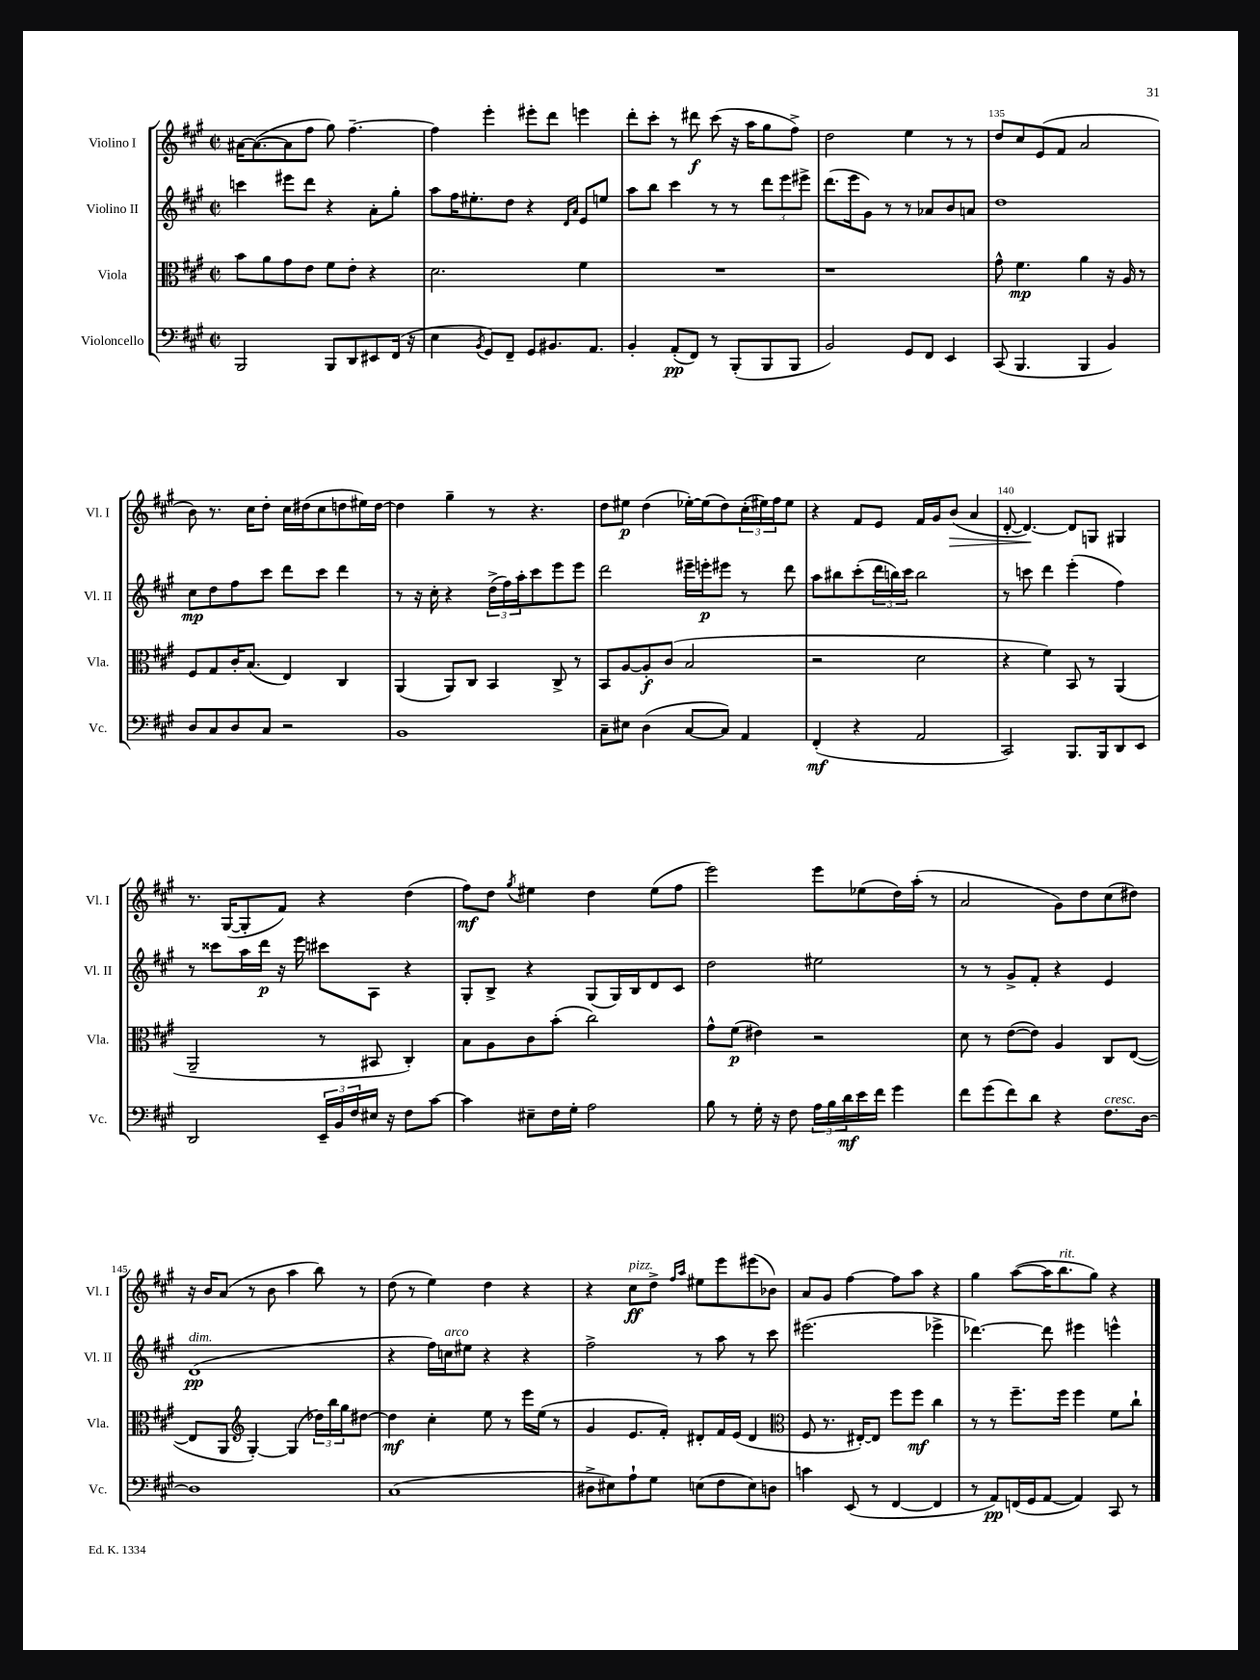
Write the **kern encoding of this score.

**kern	**kern	**kern	**kern
*staff4	*staff3	*staff2	*staff1
*clefF4	*clefC3	*clefG2	*clefG2
*k[f#c#g#]	*k[f#c#g#]	*k[f#c#g#]	*k[f#c#g#]
*M2/2	*M2/2	*M2/2	*M2/2
*met(c|)	*met(c|)	*met(c|)	*met(c|)
2BBB/	8b\L	4ccc\	[16a#\LK
.	.	.	(8.a#\_
.	8a\	.	.
.	8g#\	8eee#\L	8a#\]
.	8e\J	8ddd\J	8ff#\J
8BBB/L	8f#\L	4r	8gg#\)
8DD/	8e'\J	.	[4.ff#~\
8EE#/	4r	8a'\L	.
(16FF#/Jk	.	8gg#'\J	.
16r	.	.	.
=	=	=	=
4E\	2.d\	8aa\L	4ff#\]
.	.	16ff#\K	.
.	.	8.ee#'\	.
8qBB/	.	.	.
8GG#/L)	.	.	4eee'\
8FF#~/J	.	8dd\J	.
8GG#/L	.	4r	8eee#'\L
8.BB#/	.	.	8ddd\J
.	.	16qqd/LL	.
.	.	16qqa/JJ	.
.	4f#\	8e/L	4eee\
8.AA/J	.	.	.
.	.	8ee/J	.
=	=	=	=
4BB'/	1r	8aa\L	8ddd'\L
.	.	8bb\J	8ccc#'\J
(8AA'/L	.	4ccc#\	8r
8FF#/J)	.	.	8ddd#\
8r	.	8r	(8ccc#\
(8BBB'/L	.	8r	16r
.	.	.	16aa\LK
8BBB/	.	12ddd\L	8gg#\
.	.	12eee\	.
8BBB/J	.	.	8ff#^\J)
.	.	12eee#^\J	.
=	=	=	=
2BB/)	1r	(8.ddd\L	2dd\
.	.	16eee\k	.
.	.	8g#\J)	.
.	.	8r	.
8GG#/L	.	8r	4ee\
8FF#/J	.	8a-/L	.
4EE/	.	8b/	8r
.	.	8a/J	8r
=	=	=	=
(8CC#/	8g#^^\	1dd	8dd/L
4.BBB/	4.f#\	.	8cc#/
.	.	.	(8e/
.	.	.	8f#/J
4BBB/	4a\	.	2a/
4BB/)	16r	.	.
.	16A/	.	.
.	8r	.	.
=	=	=	=
8D/L	8F#/L	8cc#\L	8b\)
8C#/	8G#/	8dd\	8.r
8D/	16c#'/K	8ff#\	.
.	(8.B/J	.	16cc#\LK
8C#/J	.	8ccc#\J	8dd'\J
2r	4E/)	8ddd\L	16cc#\LL
.	.	.	(16dd#\J
.	.	8ccc#\J	8cc#\
.	4C#/	4ddd\	8dd\
.	.	.	16ee#\L)
.	.	.	[16dd\JJ
=	=	=	=
1BB	(4AA/	8r	4dd\]
.	.	16r	.
.	.	16cc#'\	.
.	8AA/L)	4r	4gg#~\
.	8C#/J	.	.
.	4BB/	(24dd^\LL	8r
.	.	24ff#\)	.
.	.	24aa'\J	.
.	.	8ccc#\	4.r
.	8C#^/	8eee\	.
.	8r	8eee\J	.
=	=	=	=
8C#~\L	8BB/L	2ddd\	8dd\L
8E#\J	[8A/	.	8ee#\J
(4D\	8A'/]	.	(4dd\
.	(8c#/J	.	.
[8C#/L	2B/	16eee#~\LL	[16ee-'\LL)
.	.	16eee'\J	(16ee-\]J
8C#/]J)	.	8eee#\J	8dd\)
4AA/	.	8r	(24cc#'\L
.	.	.	24ee#\)
.	.	.	24ff#\J
.	.	8ddd\	8ee#\J
=	=	=	=
(4FF#'/	2r	8aa\L	4r
.	.	8bb#\	.
4r	.	(8ccc#'\	8f#/L
.	.	24ddd\L	8e/J
.	.	24bb\)	.
.	.	24ccc#\JJ	.
2AA/	2d\	2bb\	16f#/LL
.	.	.	16g#/J
.	.	.	(8b/J
.	.	.	4a/
=	=	=	=
2CC#/)	4r	8r	[8d'/
.	.	8ccc\	4.d/_)
.	4f#\)	4ddd\	.
8.BBB/L	8BB/	(4eee'\	8d/]L
.	8r	.	8G/J
16BBB/k	.	.	.
8DD/	(4AA/	4ff#\)	4G#/
8EE/J	.	.	.
=	=	=	=
2DD/	2AA~/	8r	8.r
.	.	8ccc##\L	.
.	.	.	([16G#/LK
.	.	16aa\L	8G#'/]
.	.	16ddd\JJ	.
.	.	16r	8f#/J)
.	.	16eee\	.
24EE~/LL	8r	8ccc#\L	4r
24BB/	.	.	.
24F#/	.	.	.
16E#/JJ	8BB#/	8A\J	.
16r	.	.	.
8F#\L	4C#'/)	4r	(4dd\
[8c#\J	.	.	.
=	=	=	=
4c#\]	8B\L	8G#'/L	8ff#\L)
.	8A\	8B^/J	8dd\J
.	.	.	8qgg#/
8E#~\L	8c#\	4r	4ee#\
16F#\L	(8b'\J	.	.
16G#'\JJ	.	.	.
2A\	2cc#\)	(8G#/L	4dd\
.	.	16G#/L)	.
.	.	16B/J	.
.	.	8d/	(8ee#\L
.	.	8c#/J	8ff#\J
=	=	=	=
8B\	8g#^^\L	2dd\	2eee\)
8r	(8f#\J	.	.
16G#'\	4e#\)	.	.
16r	.	.	.
8F#\	.	.	.
24A\LL	2r	2ee#\	8eee\L
24B\	.	.	.
24d\	.	.	.
16e\	.	.	(8ee-\
16f#\JJ	.	.	.
4g#\	.	.	16dd\L)
.	.	.	(16aa'\JJ
.	.	.	8r
=	=	=	=
8f#\L	8d\	8r	2a/
(8g#\	8r	8r	.
8f#\)	([8e\L	8g#^/L	.
8d\J	8e\]J)	8f#'/J	.
4r	4A/	4r	8g#\L)
.	.	.	8dd\
8.F#\L	8C#/L	4e/	(8cc#\
.	([8E/J	.	8dd#\J)
[16D\Jk	.	.	.
=	=	=	=
1D]	8E/]L	(1d	16r
.	.	.	16b/LK
.	8AA/J	.	(8a/J
*	*clefG2	*	*
.	[4G#'/)	.	8r
.	.	.	8b\
.	(4G#/]	.	4aa\
.	24dd-\LL)	.	8bb\)
.	24bb\	.	.
.	24gg#\J	.	.
.	[8dd#\J	.	8r
=	=	=	=
(1C#	4dd#\]	4r	(8dd\
.	.	.	8r
.	4cc#'\	16ff#\LL)	4ee\)
.	.	16cc\J	.
.	.	8ee#\J	.
.	8ee\	4r	4dd\
.	8r	.	.
.	16eee\LL	4r	4r
.	(16ee\JJ	.	.
.	8r	.	.
=	=	=	=
8D#^\L	4g#/	2ff#^\	4r
8E#\)	.	.	.
8A`\	8.e/L	.	8cc#\L
8G#\J	.	.	8dd^\J
.	16f#'/Jk)	.	.
.	.	.	16qqff#/LL
.	.	.	16qqaa/JJ
(8E\L	8d#'/L	8r	8ee#\L
8F#\	16f#/L	8aa\	8eee\
.	(16e/JJ	.	.
8E\)	4d#/	8r	(8eee#\
8D\J	.	8ccc#\	8b-\J)
=	=	=	=
*	*clefC3	*	*
4c\	8F#/	(2.eee#\	8a/L
.	8.r	.	8g#/J
(8EE/	.	.	[4ff#\
.	[16E#'/LK)	.	.
8r	8E#/]J	.	.
[4FF#/	8ff#\L	.	8ff#\]L
.	8ff#\J	.	8aa\J
4FF#/]	4cc#\	4eee-^\	4r
=	=	=	=
8r	8r	[4.ddd-\)	4gg#\
8AA/L)	8r	.	.
(16FF/L	8.ff#~\L	.	([8aa\L
16GG#/J	.	.	.
[8AA/J	.	8ddd-\]	16aa\]K
.	16ff#\Jk	.	8.bb\
4AA/])	4ff#\	4eee#\	.
.	.	.	8gg#\J)
8CC#/	8f#\L	4eee^^\	4r
8r	8cc#`\J	.	.
==	==	==	==
*-	*-	*-	*-
